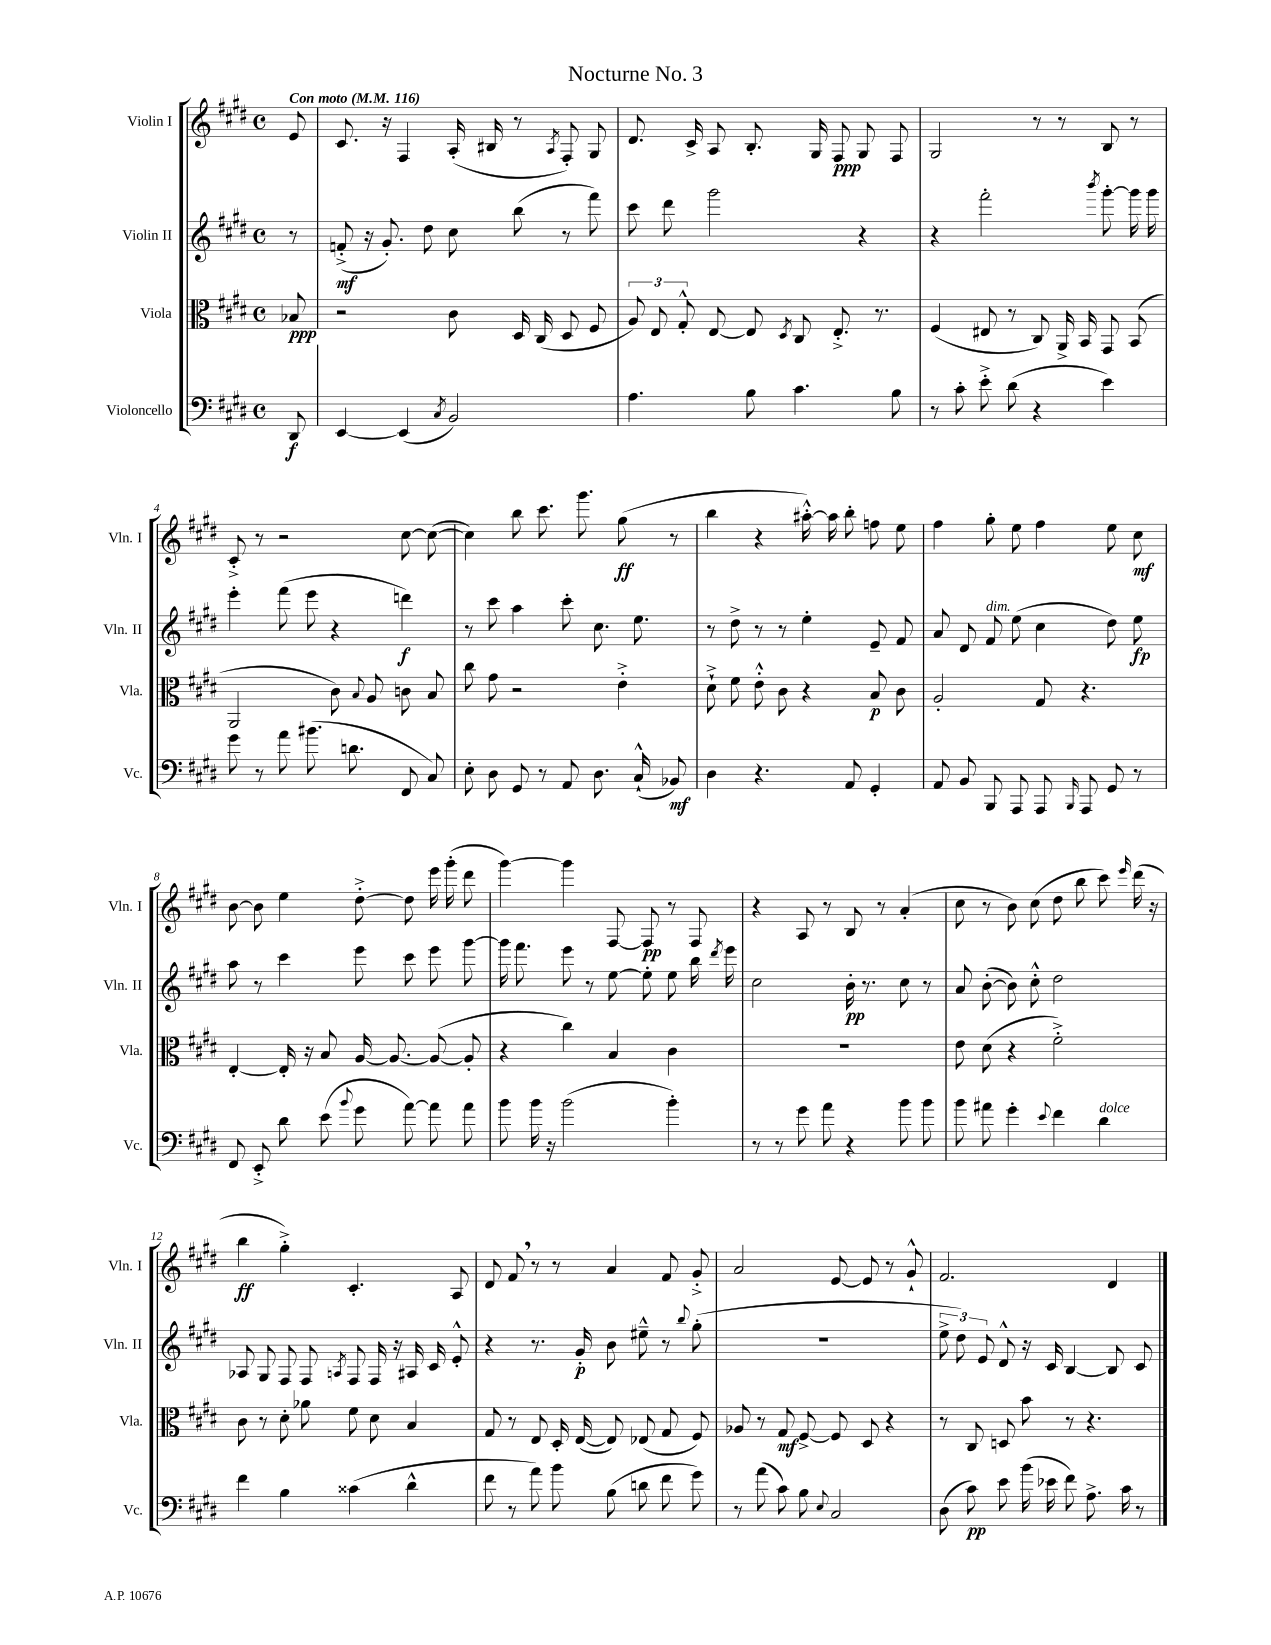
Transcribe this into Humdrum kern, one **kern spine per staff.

**kern	**kern	**kern	**kern
*staff4	*staff3	*staff2	*staff1
*clefF4	*clefC3	*clefG2	*clefG2
*k[f#c#g#d#]	*k[f#c#g#d#]	*k[f#c#g#d#]	*k[f#c#g#d#]
*M4/4	*M4/4	*M4/4	*M4/4
*met(c)	*met(c)	*met(c)	*met(c)
*MM116	*MM116	*MM116	*MM116
8DD#/	8B-/	8r	8e/
=	=	=	=
[4EE/	2r	(8f'^/	8.c#/
.	.	16r	.
.	.	8.g#'/)	16r
(4EE/]	.	.	4F#/
.	.	8dd#\	.
8qC#/	.	.	.
2BB/)	8c#\	8cc#\	(16A'/
.	.	.	16B#/
.	16D#/	(8bb\	8r
.	(16C#/	.	.
.	.	.	8qA/
.	8D#/	8r	8F#'/)
.	8F#/	8fff#\)	8G#/
=	=	=	=
4.A\	12A/)	8ccc#\	8.d#/
.	12E/	.	.
.	.	8ddd#\	.
.	12G#'^^/	.	.
.	.	.	16c#^/
.	[8E/	2ggg#\	8A/
8B\	8E/]	.	8.B'/
.	8qD#/	.	.
4.c#\	8C#/	.	.
.	.	.	16G#/
.	8.E'^/	.	8F#/
.	.	4r	8G#/
.	8.r	.	.
8B\	.	.	8F#/
=	=	=	=
8r	(4F#/	4r	2G#/
8c#'\	.	.	.
8e'^\	8E#/	2fff#'\	.
(8d#\	8r	.	.
4r	8C#/)	.	8r
.	16AA^/	.	8r
.	16BB/	.	.
.	.	8qbbb/	.
4e\)	8GG#/	[8ggg#'\	8B/
.	(8BB/	16ggg#\]	8r
.	.	16ggg#\	.
=	=	=	=
8g#\	2AA/	4eee'\	8c#'^/
8r	.	.	8r
8a\	.	(8fff#\	2r
(8.b#\	.	8eee\	.
.	8c#\)	4r	.
8.d\	.	.	.
.	8qqB/	.	.
.	8A/	.	.
8FF#/	8c\	4ddd\)	[8cc#\
8C#/)	8B/	.	(8cc#\_
=	=	=	=
8E'\	8cc#\	8r	4cc#\])
8D#\	8g#\	8ccc#\	.
8GG#/	2r	4aa\	8bb\
8r	.	.	8.ccc#\
8AA/	.	8ccc#'\	.
.	.	.	8.ggg#\
8.D#\	.	8.cc#\	.
.	4e'^\	.	(8gg#\
(16C#`^^/	.	8.ee\	.
8BB-/)	.	.	8r
=	=	=	=
4D#\	8d#`^\	8r	4bb\
.	8f#\	8dd#^\	.
4.r	8e'^^\	8r	4r
.	8c#\	8r	.
.	4r	4ee'\	[16aa#'^^\)
.	.	.	16aa#\]
8AA/	.	.	8bb'\
4GG#'/	8B/	8e~/	8ff\
.	8c#\	8f#/	8ee\
=	=	=	=
8AA/	2A'/	8a/	4ff#\
8BB/	.	8d#/	.
8BBB/	.	8f#/	8gg#'\
8AAA/	.	(8ee\	8ee\
8AAA/	8G#/	4cc#\	4ff#\
16qqBBB/	.	.	.
8AAA/	4.r	.	.
8GG#/	.	8dd#\)	8ee\
8r	.	8ee\	8cc#\
=	=	=	=
8FF#/	[4E'/	8aa\	[8b\
8EE'^/	.	8r	8b\]
8d#\	16E'/]	4ccc#\	4ee\
.	16r	.	.
(8e\	8B/	.	.
8qqb/	.	.	.
8g#\	[16A/	8eee\	[8dd#'^\
.	8.A/_	.	.
[8a\)	.	8ccc#\	8dd#\]
8a\]	(8A/_	8eee\	16eee\
.	.	.	(16ggg#'\
8a\	8A'/]	[8ggg#\	8ddd#\
=	=	=	=
8b\	4r	16ggg#\]	[4ggg#\)
.	.	8.fff#\	.
16b\	.	.	.
16r	.	.	.
(2b\	4cc#\)	8eee\	4ggg#\]
.	.	8r	.
.	4B/	[8ee\	[8F#/
.	.	8ee'\]	8F#/]
4b'\)	4c#\	8ee\	8r
.	.	16bb\	8F#/
.	.	8qddd#/	.
.	.	16eee\	.
=	=	=	=
8r	1r	2cc#\	4r
8r	.	.	.
8g#\	.	.	8A/
8a\	.	.	8r
4r	.	16b'\	8B/
.	.	8.r	.
.	.	.	8r
8b\	.	8cc#\	(4a'/
8b\	.	8r	.
=	=	=	=
8b\	8e\	8a/	8cc#\
8a#\	(8d#\	([8b'\	8r
4g#'\	4r	8b\])	8b\)
.	.	8cc#'^^\	(8cc#\
8qqe/	.	.	.
4f#\	2f#'^\)	2dd#\	8dd#\
.	.	.	8bb\
4d#\	.	.	8ccc#\)
.	.	.	16qqeee/
.	.	.	(16ddd#\
.	.	.	16r
=	=	=	=
4f#\	8c#\	8A-/	4bb\
.	8r	8G#/	.
4B\	8d#'\	8F#/	4gg#'^\)
.	8a-\	8F#/	.
.	.	8qA/	.
(4c##\	8f#\	8F#/	4.c#'/
.	8d#\	16F#/	.
.	.	16r	.
4d#^^\	4B/	16A#/	.
.	.	16c#/	.
.	.	8e'^^/	8A/
=	=	=	=
8f#\	8G#/	4r	8d#/
8r	8r	.	8f#/
8a\)	8E/	8.r	8r
8b\	16D#'/	.	8r
.	([16E/	16g#'/	.
(8B\	8E/])	8b\	4a/
8d\	(8E-/	8ee#~^^\	.
8f#\	8G#/	8r	8f#/
.	.	8qqbb/	.
8g#\)	8F#/)	(8gg#'\	8g#'^/
=	=	=	=
8r	8A-/	1r	2a/
(8a\	8r	.	.
8c#\)	8G#/	.	.
8B\	[8F#^/	.	.
8qqE/	.	.	.
2C#/	8F#/]	.	[8e/
.	8D#/	.	8e/]
.	4r	.	8r
.	.	.	8g#`^^/
=	=	=	=
(8D#\	8r	12ee^\	2.f#/
.	.	12dd#\)	.
8c#\)	8C#/	.	.
.	.	12e/	.
8e\	8D/	8d#^^/	.
(16b\	8b\	16r	.
16e-\	.	16c#/	.
8f#\)	8r	[4B/	.
8.A^\	4.r	.	.
.	.	8B/]	4d#/
16c#\	.	.	.
8r	.	8c#/	.
==	==	==	==
*-	*-	*-	*-
